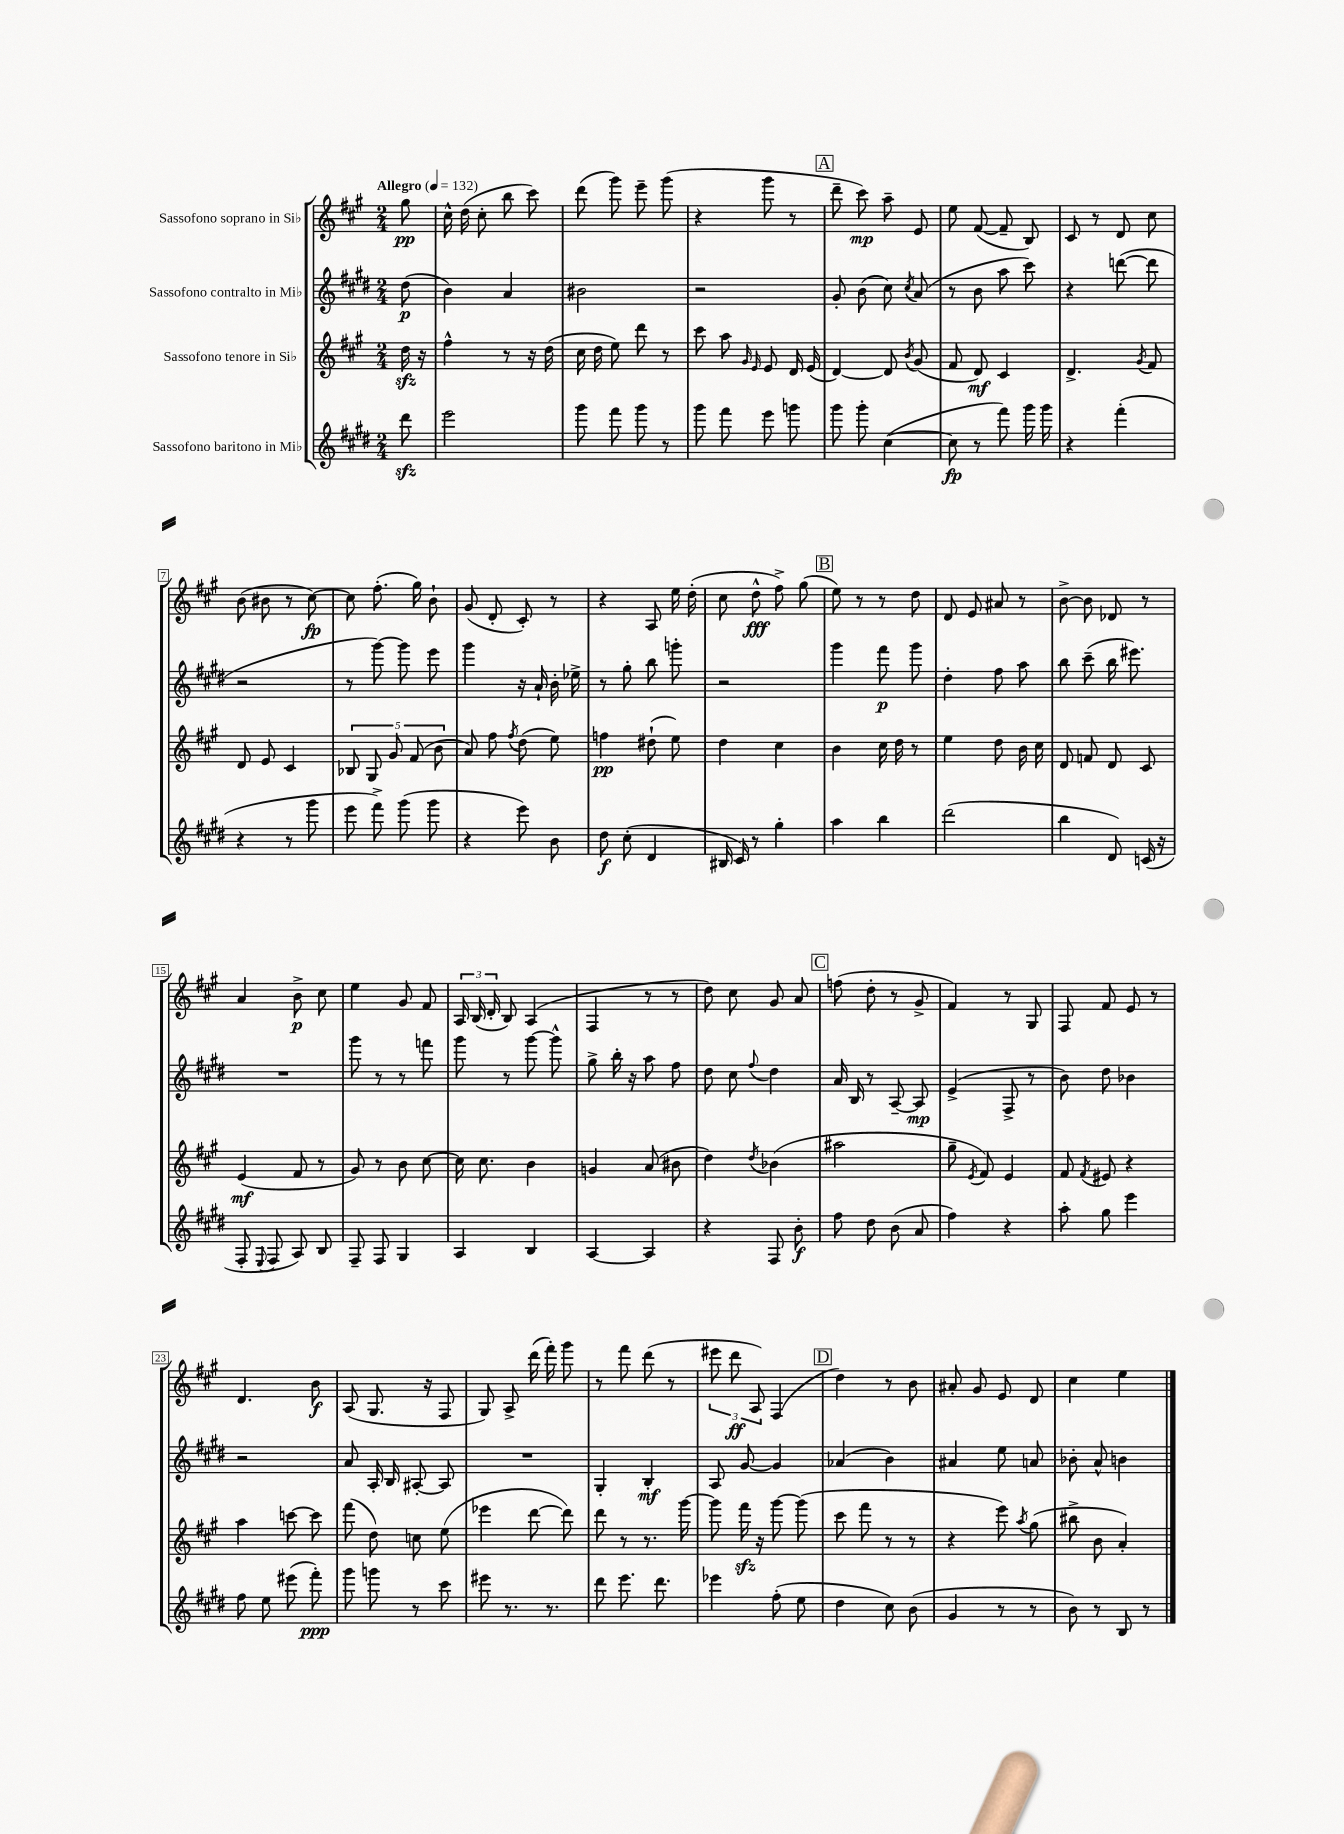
<<
\new StaffGroup <<
\new Staff = "s0" \with { instrumentName = "Sassofono soprano in Sib" } {
    \clef treble \key a \major \numericTimeSignature \time 2/4 \partial 8 \tempo "Allegro" 4 = 132
    \autoBeamOff gis''8\pp |
    cis''16-^ d''16( cis''8-. b''8 cis'''8) |
    d'''8( gis'''8) e'''8-- gis'''8( |
    r4 gis'''8 r8 |
    \mark \markup { \box "A" } d'''8-- cis'''8\mp) a''8-- e'8 |
    e''8 fis'8~( fis'8-- b8) |
    cis'8 r8 d'8 cis''8 |
    b'8( bis'8 r8 cis''8~\fp) |
    cis''8 fis''8.-.( gis''16) b'8-! |
    gis'8( d'8-. cis'8-.) r8 |
    r4 a8 e''16 d''16-.( |
    cis''8 d''8-^\fff fis''8->) gis''8( |
    \mark \markup { \box "B" } e''8) r8 r8 d''8 |
    d'8 e'8 ais'8 r8 |
    b'8~-> b'8 des'8 r8 |
    a'4 b'8->\p cis''8 |
    e''4 gis'8 fis'8 |
    \tuplet 3/2 { a16 b16( d'16-. } b8) a4( |
    fis4 r8 r8 |
    d''8) cis''8 gis'8 a'8 |
    \mark \markup { \box "C" } f''8( d''8-. r8 gis'8-> |
    fis'4) r8 gis8 |
    fis8 fis'8 e'8 r8 |
    d'4. b'8\f |
    a8( gis8. r16 fis8 |
    gis8) a8-> d'''16( fis'''16-.) gis'''8 |
    r8 fis'''8 d'''8( r8 |
    \tuplet 3/2 { eis'''8 d'''8\ff a8) } fis4( |
    \mark \markup { \box "D" } d''4) r8 b'8 |
    ais'8-. gis'8 e'8 d'8 |
    cis''4 e''4 \bar "|." |
}
\new Staff = "s1" \with { instrumentName = "Sassofono contralto in Mib" } {
    \clef treble \key e \major \numericTimeSignature \time 2/4 \partial 8
    \autoBeamOff dis''8\p( |
    b'4) a'4 |
    bis'2 |
    r2 |
    \mark \markup { \box "A" } gis'8-. b'8( cis''8) \acciaccatura { cis''8 } a'8( |
    r8 b'8 a''8 cis'''8) |
    r4 d'''8~( d'''8 |
    r2 |
    r8 gis'''8~) gis'''8 e'''8 |
    gis'''4 r16 a'16-! b'16-. ees''16-> |
    r8 gis''8-. b''8 g'''8-. |
    r2 |
    \mark \markup { \box "B" } gis'''4 fis'''8\p gis'''8 |
    dis''4-. fis''8 a''8 |
    b''8 cis'''8--( b''16 eis'''8.) |
    R2 |
    gis'''8 r8 r8 f'''8 |
    gis'''8 r8 gis'''8~ gis'''8-^ |
    gis''8-> b''16-. r16 a''8 fis''8 |
    dis''8 cis''8 \appoggiatura { fis''8 } dis''4 |
    \mark \markup { \box "C" } a'16 b16 r8 a8~-- a8\mp |
    e'4->( fis8-> r8 |
    b'8) dis''8 bes'4 |
    r2 |
    a'8 a16-. b16 ais8~-. ais8 |
    R2 |
    gis4-. b4-.\mf |
    a8 gis'8~ gis'4 |
    \mark \markup { \box "D" } aes'4( b'4) |
    ais'4 e''8 a'8 |
    bes'8-. a'8-^ b'4 \bar "|." |
}
\new Staff = "s2" \with { instrumentName = "Sassofono tenore in Sib" } {
    \clef treble \key a \major \numericTimeSignature \time 2/4 \partial 8
    \autoBeamOff d''16\sfz r16 |
    fis''4-^ r8 r16 d''16( |
    cis''16 d''16 e''8) d'''8 r8 |
    cis'''8 a''8 \grace { gis'16 e'16 } e'8 d'16 e'16( |
    \mark \markup { \box "A" } d'4~) d'8 \acciaccatura { b'8 } gis'8( |
    fis'8 d'8\mf) cis'4 |
    d'4.-> \acciaccatura { gis'8 } fis'8 |
    d'8 e'8 cis'4 |
    \tuplet 5/4 { bes8 gis8 gis'8 fis'8( b'8 } |
    a'8) fis''8 \acciaccatura { fis''8 } d''8( e''8) |
    f''4\pp dis''8-!( e''8) |
    d''4 cis''4 |
    \mark \markup { \box "B" } b'4 cis''16 d''16 r8 |
    e''4 d''8 b'16 cis''16 |
    d'8 f'8 d'8 cis'8 |
    e'4\mf( fis'8 r8 |
    gis'8) r8 b'8 cis''8~ |
    cis''16 cis''8. b'4 |
    g'4 a'8( bis'8 |
    d''4) \acciaccatura { d''8 } bes'4( |
    \mark \markup { \box "C" } ais''2 |
    gis''8-- \acciaccatura { e'8 } fis'8) e'4 |
    fis'8 \acciaccatura { fis'8 } eis'8 r4 |
    a''4 c'''8~ c'''8 |
    fis'''8( d''8) c''8 e''8( |
    ees'''4 d'''8~ d'''8) |
    d'''8 r8 r8. gis'''16~ |
    gis'''8 fis'''16\sfz r16 gis'''8~ gis'''8( |
    \mark \markup { \box "D" } cis'''8 fis'''8 r8 r8 |
    r4 e'''8) \acciaccatura { a''8 } gis''8( |
    bis''8-> b'8 a'4-.) \bar "|." |
}
\new Staff = "s3" \with { instrumentName = "Sassofono baritono in Mib" } {
    \clef treble \key e \major \numericTimeSignature \time 2/4 \partial 8
    \autoBeamOff dis'''8\sfz |
    e'''2 |
    gis'''8 fis'''8 gis'''8 r8 |
    gis'''8 fis'''8 e'''8 g'''8 |
    \mark \markup { \box "A" } gis'''8 gis'''8-. cis''4~( |
    cis''8\fp r8 fis'''8) gis'''16 gis'''16 |
    r4 fis'''4-.( |
    r4 r8 gis'''8 |
    e'''8 fis'''8->) gis'''8( gis'''8 |
    r4 e'''8) b'8 |
    dis''8\f cis''8-.( dis'4 |
    bis16 cis'16) r8 gis''4-. |
    \mark \markup { \box "B" } a''4 b''4 |
    dis'''2( |
    b''4 dis'8) c'16( r16 |
    fis8-. \appoggiatura { e8 } fis8 a8) b8 |
    fis8-- fis8 gis4 |
    a4 b4 |
    a4~ a4 |
    r4 fis8 b'8-.\f |
    \mark \markup { \box "C" } fis''8 dis''8 b'8( a'8 |
    fis''4) r4 |
    a''8-. gis''8 e'''4 |
    fis''8 e''8 eis'''8( fis'''8-.\ppp) |
    gis'''8 g'''8 r8 cis'''8 |
    eis'''8 r8. r8. |
    dis'''8 e'''8. dis'''8. |
    ees'''4 fis''8-.( e''8 |
    \mark \markup { \box "D" } dis''4 cis''8) b'8( |
    gis'4 r8 r8 |
    b'8) r8 b8 r8 \bar "|." |
}
>>
>>
\layout { \context { \Score \override BarNumber.stencil = #(make-stencil-boxer 0.1 0.3 ly:text-interface::print) } }
